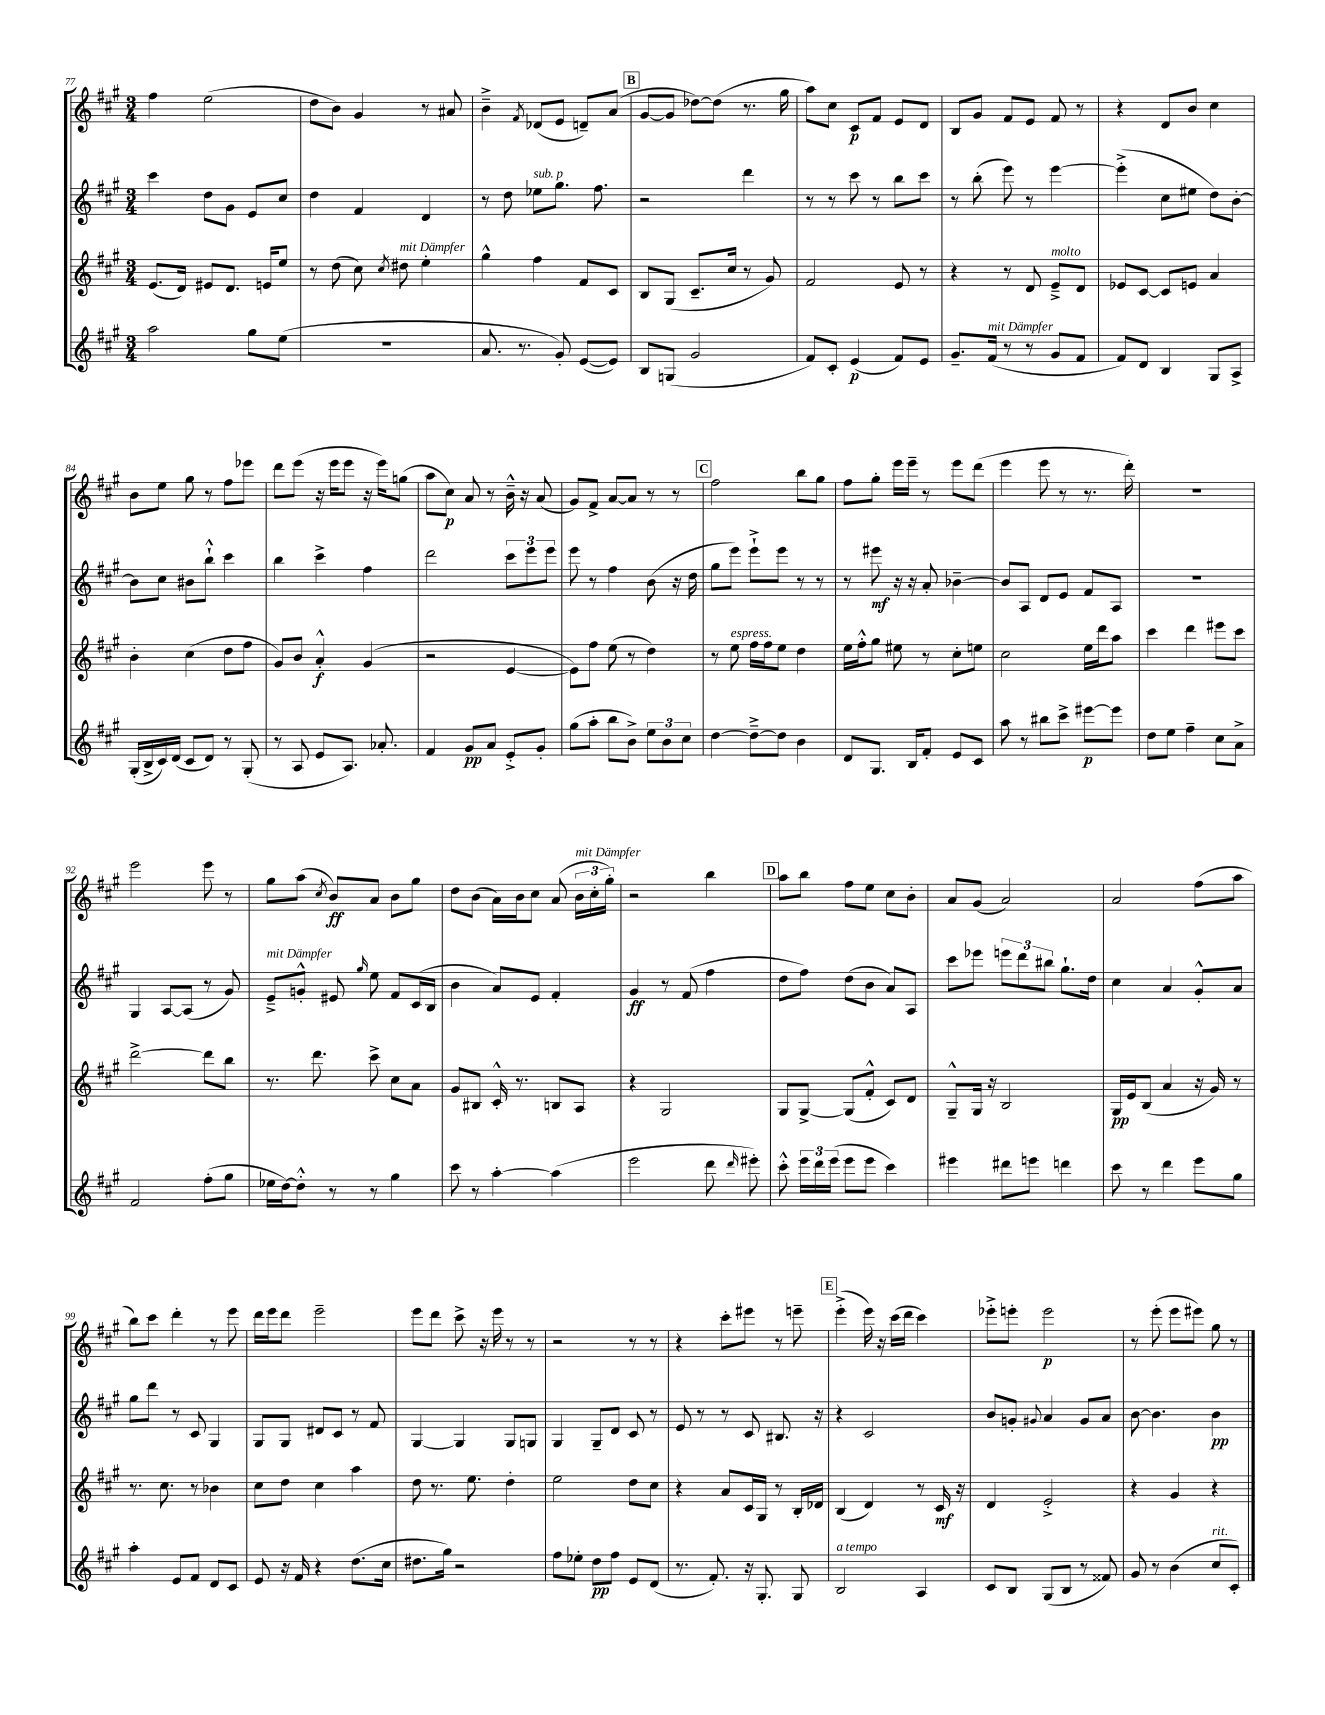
<<
\new StaffGroup <<
\new Staff = "s0" {
    \clef treble \key a \major \numericTimeSignature \time 3/4
    \autoBeamOff fis''4 e''2( |
    d''8[ b'8]) gis'4 r8 ais'8 |
    b'4---> \acciaccatura { fis'8 } des'8[( e'8] d'8[--) a'8]( |
    \mark \markup { \box "B" } gis'8[~ gis'8] des''8[~) des''8]( r8. gis''16 |
    a''8[) cis''8] cis'8[\p fis'8] e'8[ d'8] |
    b8[ gis'8] fis'8[ e'8] fis'8 r8 |
    r4 d'8[ b'8] cis''4 |
    b'8[ e''8] gis''8 r8 fis''8[ ees'''8] |
    d'''8[ e'''8]( r16 e'''16[ e'''8] r16 e'''16[) g''8]( |
    a''8[ cis''8]\p) a'8 r8 b'16---^ r16 a'8( |
    gis'8[) fis'8]-> a'8[~ a'8] r8 r8 |
    \mark \markup { \box "C" } fis''2 b''8[ gis''8] |
    fis''8[ gis''8]-. e'''16[ e'''16]-- r8 e'''8[ d'''8]( |
    e'''4 e'''8 r8 r8. d'''16-.) |
    R2. |
    e'''2 e'''8 r8 |
    gis''8[ a''8]( \acciaccatura { cis''8 } b'8[\ff) a'8] b'8[ gis''8] |
    d''8[ b'8]( a'16[) b'16 cis''8] a'8( \tuplet 3/2 { b'16[^\markup { \italic "mit Dämpfer" } cis''16-. gis''16]-.) } |
    r2 b''4 |
    \mark \markup { \box "D" } a''8[ b''8] fis''8[ e''8] cis''8[ b'8]-. |
    a'8[ gis'8]( a'2) |
    a'2 fis''8[( a''8] |
    b''8[) cis'''8] d'''4-. r8 e'''8 |
    d'''16[ e'''16 d'''8] e'''2-- |
    e'''8[ d'''8] cis'''8-> r16 e'''16 r8 r8 |
    r2 r8 r8 |
    r4 cis'''8[-. eis'''8] r8 e'''8-- |
    \mark \markup { \box "E" } e'''4-.->( e'''16) r16 cis'''16[( d'''16] cis'''4) |
    ees'''8[-.-> e'''8]-. e'''2\p |
    r8 e'''8-.( e'''8[ eis'''8]) gis''8 r8 \bar "|." |
}
\new Staff = "s1" {
    \clef treble \key a \major \numericTimeSignature \time 3/4
    \autoBeamOff cis'''4 d''8[ gis'8] e'8[ cis''8] |
    d''4 fis'4 d'4 |
    r8 d''8 ees''8[^\markup { \italic "sub. p" } gis''8.] fis''8. |
    \mark \markup { \box "B" } r2 d'''4 |
    r8 r8 cis'''8 r8 b''8[ cis'''8] |
    r8 b''8-.( e'''8) r8 e'''4~ |
    e'''4-.->( cis''8[ eis''8] d''8[) b'8]~-. |
    b'8[ cis''8] bis'8[ b''8]-!-^ cis'''4 |
    b''4 cis'''4-> fis''4 |
    d'''2 \tuplet 3/2 { cis'''8[ e'''8 e'''8] } |
    e'''8 r8 fis''4 b'8( r16 d''16 |
    \mark \markup { \box "C" } gis''8[ e'''8]) e'''8[-!-> e'''8] r8 r8 |
    r8 eis'''8\mf r16 r16 a'8-. bes'4~-- |
    bes'8[ a8] d'8[ e'8] fis'8[ a8] |
    R2. |
    gis4 a8[~ a8]( r8 gis'8) |
    e'8[--->^\markup { \italic "mit Dämpfer" } g'8]-.-^ eis'8 \grace { gis''16 } e''8 fis'8[ cis'16( b16] |
    b'4 a'8[) e'8] fis'4-. |
    gis'4\ff r8 fis'8( fis''4 |
    \mark \markup { \box "D" } d''8[ fis''8]) d''8[( b'8] a'8[) a8] |
    cis'''8[ ees'''8] \tuplet 3/2 { e'''8[ d'''8 bis''8] } gis''8.[-! d''16] |
    cis''4 a'4 gis'8[-.-^ a'8] |
    gis''8[ d'''8] r8 cis'8 gis4 |
    gis8[ gis8] dis'8[ cis'8] r8 fis'8 |
    gis4~ gis4 gis8[ g8] |
    gis4 gis8[-- d'8] cis'8 r8 |
    e'8 r8 r8 cis'8 bis8. r16 |
    \mark \markup { \box "E" } r4 cis'2 |
    b'8[ g'8]-. \appoggiatura { gis'8 } a'4 gis'8[ a'8] |
    b'8~ b'4. b'4\pp \bar "|." |
}
\new Staff = "s2" {
    \clef treble \key a \major \numericTimeSignature \time 3/4
    \autoBeamOff e'8.[( d'16]) eis'8[ d'8.] e'16[ e''8] |
    r8 d''8( cis''8) \acciaccatura { cis''8 } dis''8^\markup { \italic "mit Dämpfer" } e''4-. |
    gis''4-^ fis''4 fis'8[ cis'8] |
    \mark \markup { \box "B" } b8[ gis8]( cis'8.[-- cis''16] r8 gis'8) |
    fis'2 e'8 r8 |
    r4 r8 d'8 e'8[--->^\markup { \italic "molto" } d'8] |
    ees'8[ cis'8]~ cis'8[ e'8] a'4 |
    b'4-. cis''4( d''8[ fis''8] |
    gis'8[) b'8] a'4-.-^\f gis'4( |
    r2 e'4~ |
    e'8[) fis''8] e''8( r8 d''4) |
    \mark \markup { \box "C" } r8 e''8^\markup { \italic "espress." } fis''16[ fis''16 e''8] d''4 |
    e''16[ fis''16-.-^ gis''8] eis''8 r8 cis''8[-. e''8] |
    cis''2 e''16[ d'''16 a''8] |
    cis'''4 d'''4 eis'''8[ cis'''8] |
    d'''2~-> d'''8[ b''8] |
    r8. d'''8. cis'''8-> cis''8[ a'8] |
    gis'8[ bis8] cis'16-.-^ r8. b8[ a8] |
    r4 gis2 |
    \mark \markup { \box "D" } gis8[ gis8]~-> gis8[( fis'8]-.-^ cis'8[) d'8] |
    gis8[---^ gis16] r16 b2 |
    gis16[\pp e'16 b8]( a'4 r16 gis'16) r8 |
    r8. cis''8. r8 bes'4 |
    cis''8[ d''8] cis''4 a''4 |
    d''8 r8. e''8. d''4-. |
    e''2 d''8[ cis''8] |
    r4 a'8[ cis'16 gis16] r8 b16[-. des'16] |
    \mark \markup { \box "E" } b4( d'4) r8 cis'16\mf r16 |
    d'4 e'2-.-> |
    r4 gis'4 r4 \bar "|." |
}
\new Staff = "s3" {
    \clef treble \key a \major \numericTimeSignature \time 3/4
    \autoBeamOff a''2 gis''8[ e''8]( |
    R2. |
    a'8. r8. gis'8-.) e'8[~( e'8]) |
    \mark \markup { \box "B" } b8[ g8]( gis'2 |
    fis'8[) cis'8]-. e'4\p( fis'8[) e'8] |
    gis'8.[-- fis'16]^\markup { \italic "mit Dämpfer" }( r8 r8 gis'8[ fis'8] |
    fis'8[) d'8] b4 gis8[ a8]-> |
    gis16[-.( b16-> cis'16) d'16]( cis'8[ d'8]) r8 gis8-.( |
    r8 a8 e'8[ a8.]) aes'8.-. |
    fis'4 gis'8[\pp a'8] e'8[-.-> gis'8]-. |
    gis''8[( a''8]-. b''8[ b'8]->) \tuplet 3/2 { e''8[ b'8 cis''8] } |
    \mark \markup { \box "C" } d''4~ d''8[~---> d''8] b'4 |
    d'8[ gis8.] b16[ fis'8]-. e'8[ cis'8] |
    a''8 r8 bis''8[ cis'''8]-> eis'''8[~\p eis'''8] |
    d''8[ e''8] fis''4-- cis''8[ a'8]-> |
    fis'2 fis''8[-.( gis''8] |
    ees''16[ d''16~) d''8]-.-^ r8 r8 gis''4 |
    cis'''8 r8 a''4~-. a''4( |
    e'''2 d'''8 \grace { d'''16 } eis'''8-.) |
    \mark \markup { \box "D" } cis'''8-.-^ \tuplet 3/2 { e'''16[ d'''16 e'''16]( } e'''8[ e'''8] cis'''4) |
    eis'''4 dis'''8[ e'''8] d'''4 |
    cis'''8 r8 d'''4 e'''8[ gis''8] |
    a''4-. e'8[ fis'8] d'8[ cis'8] |
    e'8 r16 fis'16 r4 d''8.[( cis''16] |
    dis''8.[ gis''16]) r2 |
    fis''8[ ees''8]-. d''8[\pp fis''8] e'8[ d'8]( |
    r8. fis'8.-.) r16 gis8.-. gis8 |
    \mark \markup { \box "E" } b2^\markup { \italic "a tempo" } a4 |
    cis'8[ b8] gis8[( b8] r8 fisis'8) |
    gis'8 r8 b'4( cis''8[^\markup { \italic "rit." } cis'8]-.) \bar "|." |
}
>>
>>
\layout { \context { \Score currentBarNumber = #77 } }
